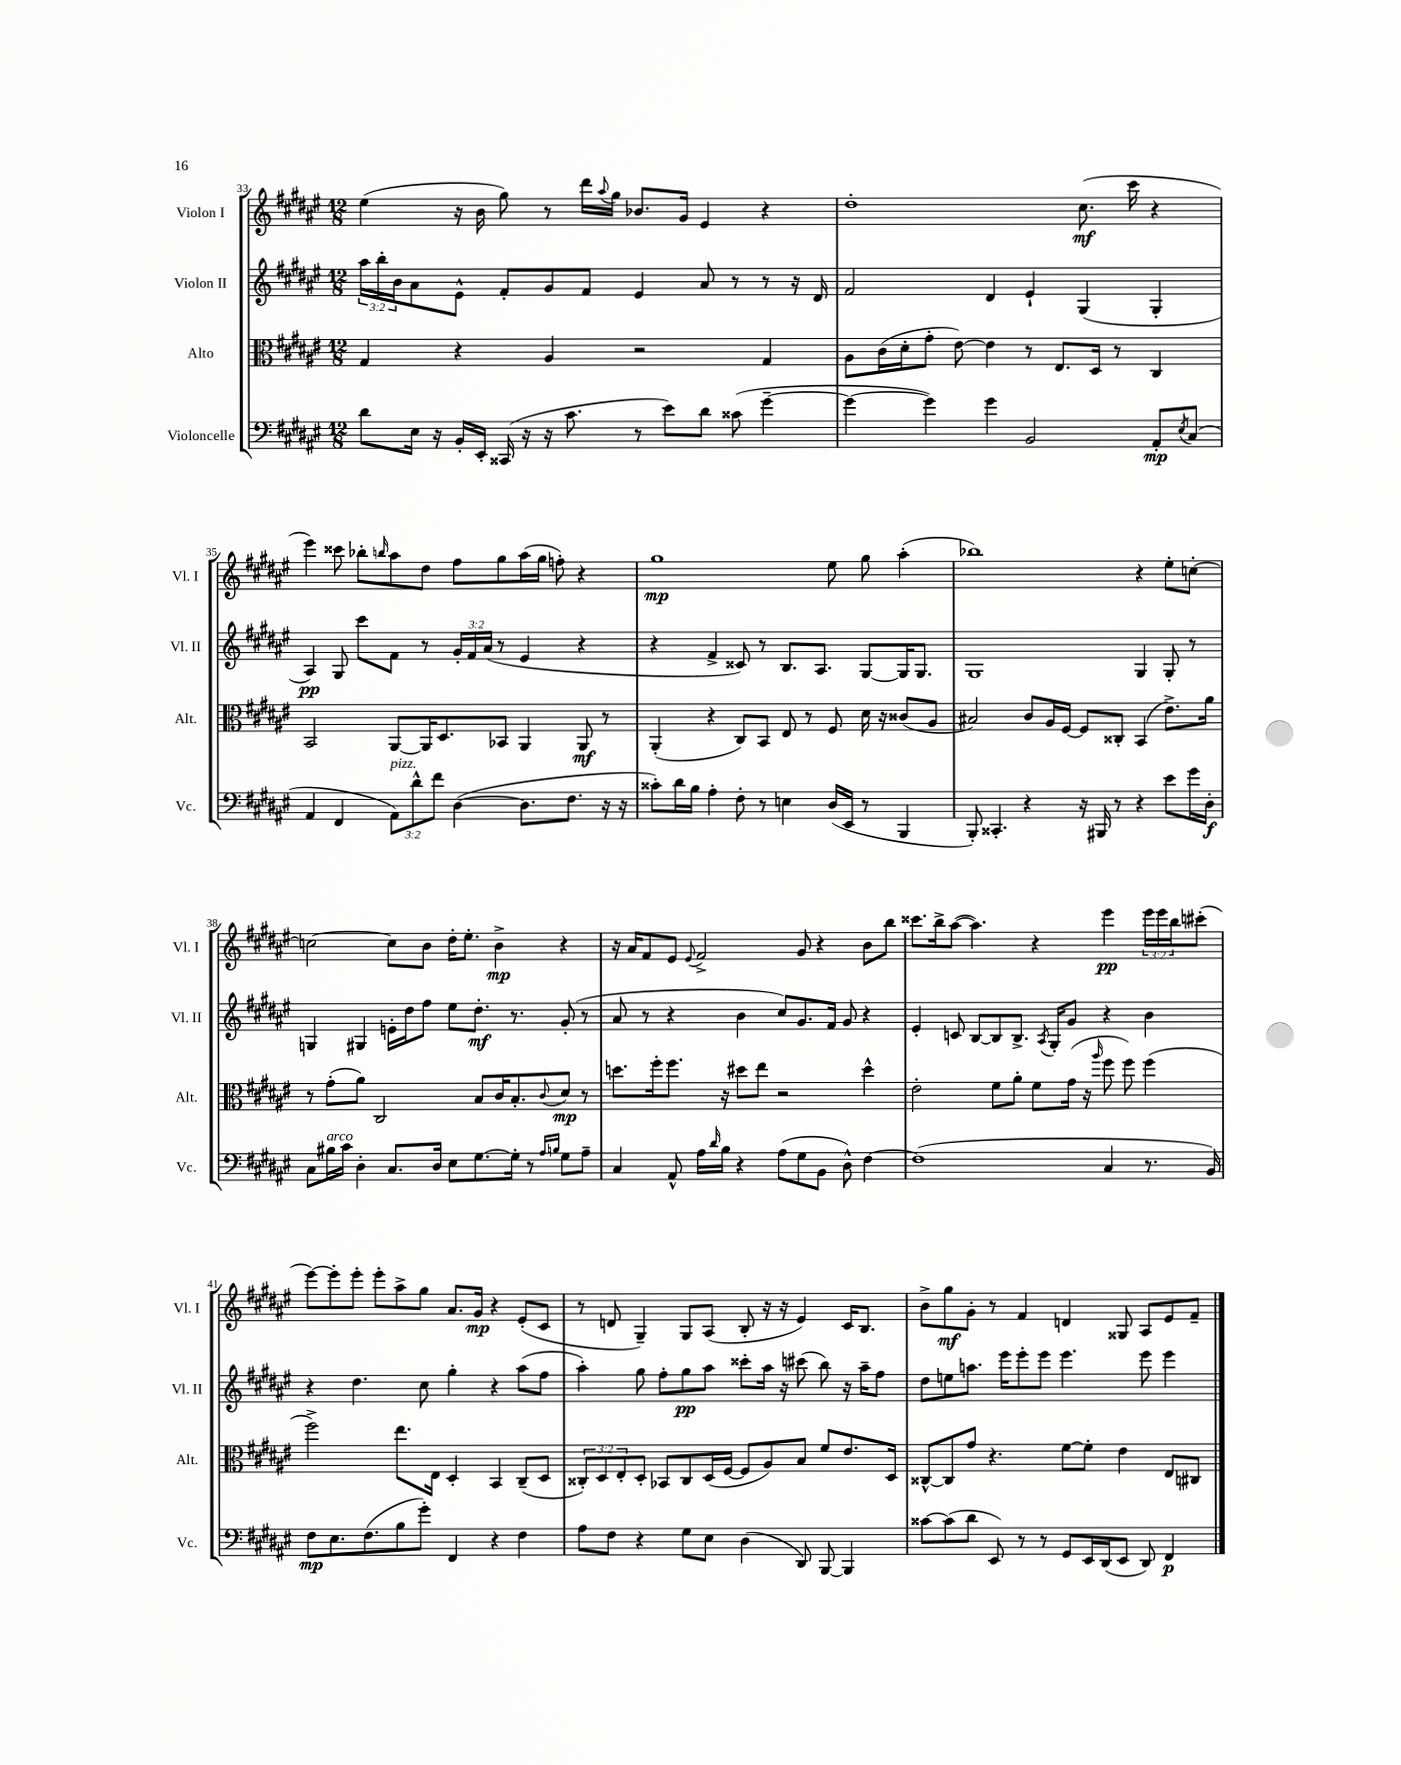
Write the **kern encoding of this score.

**kern	**dynam	**kern	**dynam	**kern	**dynam	**kern	**dynam
*part4	*part4	*part3	*part3	*part2	*part2	*part1	*part1
*staff4	*staff4	*staff3	*staff3	*staff2	*staff2	*staff1	*staff1
*I"Violoncelle	*	*I"Alto	*	*I"Violon II	*	*I"Violon I	*
*I'Vc.	*	*I'Alt.	*	*I'Vl. II	*	*I'Vl. I	*
*clefF4	*	*clefC3	*	*clefG2	*	*clefG2	*
*k[f#c#g#d#a#e#]	*	*k[f#c#g#d#a#e#]	*	*k[f#c#g#d#a#e#]	*	*k[f#c#g#d#a#e#]	*
*M12/8	*	*M12/8	*	*M12/8	*	*M12/8	*
=33	=33	=33	=33	=33	=33	=33	=33
8d#\L	.	4G#/	.	24aa#\LL	.	(4ee#\	.
.	.	.	.	24bb'\	.	.	.
.	.	.	.	24b\J	.	.	.
16E#\Jk	.	.	.	8a#\	.	.	.
16r	.	.	.	.	.	.	.
16BB'/LL	.	4r	.	8e#^^\J	.	16r	.
16EE#'/JJ	.	.	.	.	.	16b\	.
(16CC##X/	.	.	.	8f#'/L	.	8gg#\)	.
16r	.	.	.	.	.	.	.
16r	.	4A#/	.	8g#/	.	8r	.
8.c#\	.	.	.	.	.	.	.
.	.	.	.	8f#/J	.	16ddd#\LL	.
.	.	.	.	.	.	8qqaa#/	.
.	.	.	.	.	.	16gg#\JJ	.
8r	.	2r	.	4e#/	.	8.b-X/L	.
8e#\L)	.	.	.	.	.	.	.
.	.	.	.	.	.	16g#/Jk	.
8d#\J	.	.	.	8a#/	.	4e#/	.
(8c##X\	.	.	.	8r	.	.	.
[4g#~\	.	4G#/	.	8r	.	4r	.
.	.	.	.	16r	.	.	.
.	.	.	.	16d#/	.	.	.
=34	=34	=34	=34	=34	=34	=34	=34
4g#\_	.	8A#\L	.	2f#/	.	1dd#'	.
.	.	(16c#\L	.	.	.	.	.
.	.	16d#'\J	.	.	.	.	.
4g#\])	.	8g#'\J	.	.	.	.	.
.	.	[8e#\)	.	.	.	.	.
4g#\	.	4e#\]	.	4d#/	.	.	.
2BB/	.	8r	.	4e#`/	.	.	.
.	.	8.E#/L	.	.	.	.	.
.	.	.	.	(4G#/	.	(8.cc#\	mf
.	.	16D#/Jk	.	.	.	.	.
.	.	8r	.	.	.	.	.
.	.	.	.	.	.	16ccc#\	.
8AA#'/L	mp	4C#/	.	4G#'/	.	4r	.
8qE#/	.	.	.	.	.	.	.
(8C#/J	.	.	.	.	.	.	.
!!LO:LB:g=z
=35	=35	=35	=35	=35	=35	=35	=35
4AA#/	.	2BB/	.	4A#/)	pp	4eee#\)	.
4FF#/	.	.	.	8G#/	.	8ccc##X\	.
.	.	.	.	8ccc#\L	.	8bb-X'\L	.
.	.	.	.	.	.	16qqbbn/	.
!LO:TX:a:i:t=pizz.	!	!	!	!	!	!	!
12AA#\L)	.	[8AA#/L	.	8f#\J	.	8aa#\	.
12d#^^\	.	.	.	.	.	.	.
.	.	16AA#/K]	.	8r	.	8dd#\J	.
12f#\J	.	.	.	.	.	.	.
.	.	8.D#/	.	.	.	.	.
([4D#\	.	.	.	24g#'/LL	.	8ff#\L	.
.	.	.	.	24f#/	.	.	.
.	.	.	.	(24a#/JJ	.	.	.
.	.	8BB-X/J	.	8r	.	8gg#\	.
8.D#\L]	.	4AA#/	.	4e#/	.	(16aa#\L	.
.	.	.	.	.	.	16gg#\JJ	.
.	.	.	.	.	.	8ffn'\)	.
8.F#\J	.	.	.	.	.	.	.
.	.	8AA#/	mf	4r	.	4r	.
16r	.	8r	.	.	.	.	.
16r	.	.	.	.	.	.	.
=36	=36	=36	=36	=36	=36	=36	=36
8c##X'\L)	.	(4AA#'/	.	4r	.	1gg#	mp
16d#\L	.	.	.	.	.	.	.
16B\JJ	.	.	.	.	.	.	.
4A#'\	.	4r	.	4f#^/	.	.	.
8F#'\	.	8C#/L)	.	8c##X/)	.	.	.
8r	.	8BB/J	.	8r	.	.	.
4En\	.	8E#/	.	8.B/L	.	.	.
.	.	8r	.	.	.	.	.
.	.	.	.	8.A#/J	.	.	.
(16D#/LL	.	8F#/	.	.	.	8ee#\	.
16EE#/JJ	.	.	.	.	.	.	.
8r	.	16d#\	.	[8G#/L	.	8gg#\	.
.	.	16r	.	.	.	.	.
4BBB/	.	(8c##X/L	.	16G#/K]	.	(4aa#'\	.
.	.	.	.	8.G#/J	.	.	.
.	.	8A#/J	.	.	.	.	.
=37	=37	=37	=37	=37	=37	=37	=37
8BBB'/)	.	2B#X/)	.	1G#	.	1bb-X)	.
4.CC##X'/	.	.	.	.	.	.	.
4r	.	8c#/L	.	.	.	.	.
.	.	16A#/L	.	.	.	.	.
.	.	[16F#/JJ	.	.	.	.	.
16r	.	8F#/L]	.	.	.	.	.
16BBB#X/	.	.	.	.	.	.	.
8r	.	8C##X'/J	.	.	.	.	.
4r	.	(4BB/	.	4G#/	.	4r	.
8e#\L	.	8.e#^\L)	.	8G#'/	.	8ee#'\L	.
16g#\L	.	.	.	8r	.	[8ccn'\J	.
16D#'\JJ	f	16a#\Jk	.	.	.	.	.
!!LO:LB:g=z
=38	=38	=38	=38	=38	=38	=38	=38
8C#\L	.	8r	.	4Gn/	.	2ccn\_	.
!LO:TX:a:i:t=arco	!	!	!	!	!	!	!
16B#X\L	.	(8g#'\L	.	.	.	.	.
16c#\JJ	.	.	.	.	.	.	.
4D#'\	.	8a#\J)	.	4G#X/	.	.	.
.	.	2C#/	.	.	.	.	.
8.C#/L	.	.	.	16en'\LL	.	8cc\L]	.
.	.	.	.	16dd#\J	.	.	.
.	.	.	.	8ff#\J	.	8b\J	.
16D#/Jk	.	.	.	.	.	.	.
8E#\L	.	.	.	8ee#\L	.	16dd#'\KL	.
.	.	.	.	.	.	8.ee#'\J	.
[8.G#\	.	8B/L	.	8.dd#'\J	mf	.	.
.	.	16c#/K	.	.	.	4b^\	mp
16G#'\Jk]	.	8.B'/	.	8.r	.	.	.
8r	.	.	.	.	.	.	.
16qqA#/LL	.	.	.	.	.	.	.
16qqBn/JJ	.	8qqc#/	.	.	.	.	.
8G#\L	.	8d#/J	mp	(8g#'/	.	4r	.
8A#~\J	.	8r	.	8r	.	.	.
=39	=39	=39	=39	=39	=39	=39	=39
4C#/	.	8.ddn\L	.	8a#/	.	16r	.
.	.	.	.	.	.	16a#/KL	.
.	.	.	.	8r	.	8f#/	.
.	.	16ff#'\k	.	.	.	.	.
8AA#^^/	.	8.ff#\J	.	4r	.	8e#/J	.
.	.	.	.	.	.	8qqe#/	.
16A#\LL	.	.	.	.	.	2f#^/	.
16qqd#/	.	.	.	.	.	.	.
16B\JJ	.	16r	.	.	.	.	.
4r	.	8dd#X\L	.	4b\	.	.	.
.	.	8ee#\J	.	.	.	.	.
(8A#\L	.	2r	.	8cc#/L)	.	.	.
8G#\	.	.	.	8.g#/	.	8g#/	.
8BB\J	.	.	.	.	.	4r	.
.	.	.	.	16f#/Jk	.	.	.
8D#^^\)	.	.	.	8g#/	.	.	.
[4F#\	.	4dd#^^\	.	4r	.	8b\L	.
.	.	.	.	.	.	8bb\J	.
=40	=40	=40	=40	=40	=40	=40	=40
(1F#]	.	2e#'\	.	4e#'/	.	8.ccc##X\L	.
.	.	.	.	.	.	16bb^\k	.
.	.	.	.	8cn/	.	([8aa#\J	.
.	.	.	.	[8B/L	.	4.aa#\])	.
.	.	8f#\L	.	8B/]	.	.	.
.	.	8a#'\J	.	8.B^/J	.	.	.
.	.	8f#\L	.	.	.	4r	.
.	.	.	.	8qA#/	.	.	.
.	.	.	.	16G#'/KL	.	.	.
.	.	(16g#\Jk	.	8g#/J	.	.	.
.	.	16r	.	.	.	.	.
.	.	16qqaa#/	.	.	.	.	.
4C#/	.	8ff#\	.	4r	.	4eee#\	pp
.	.	8ff#\)	.	.	.	.	.
8.r	.	(4ff#\	.	4b\	.	24eee#\LL	.
.	.	.	.	.	.	24eee#\	.
.	.	.	.	.	.	24bb\J	.
.	.	.	.	.	.	(8ccc#X'\J	.
16BB/)	.	.	.	.	.	.	.
!!LO:LB:g=z
=41	=41	=41	=41	=41	=41	=41	=41
8F#\L	mp	2ff#^\)	.	4r	.	[8eee#\L)	.
8.E#\	.	.	.	.	.	8eee#'\]	.
.	.	.	.	4.dd#\	.	8eee#'\J	.
(8.F#\	.	.	.	.	.	.	.
.	.	.	.	.	.	8eee#'\L	.
8B\	.	8.ee#\L	.	.	.	8aa#^\	.
8g#'\J)	.	.	.	8cc#\	.	8gg#\J	.
.	.	16E#\Jk	.	.	.	.	.
4FF#/	.	4D#'/	.	4gg#'\	.	8.a#/L	.
.	.	.	.	.	.	16g#/Jk	mp
4r	.	4BB/	.	4r	.	4r	.
4F#\	.	(8C#~/L	.	(8aa#\L	.	(8e#'/L	.
.	.	8D#/J	.	8ff#\J	.	8c#/J	.
=42	=42	=42	=42	=42	=42	=42	=42
8A#\L	.	12C##X'/L)	.	4aa#'\)	.	8r	.
.	.	12D#/	.	.	.	.	.
8F#\J	.	.	.	.	.	8dn/	.
.	.	12E#'/	.	.	.	.	.
4r	.	8D#'/J	.	8gg#\	.	4G#~/)	.
.	.	8BB-X/L	.	8ff#'\L	.	.	.
8G#\L	.	8C##/	.	8gg#\	pp	8G#/L	.
8E#\J	.	(16D#/L	.	8aa#\J	.	(8A#/J	.
.	.	[16F#/JJ	.	.	.	.	.
(4D#\	.	8F#/L]	.	8ccc##X'\L	.	8B'/	.
.	.	8A#/)	.	16aa#\Jk	.	16r	.
.	.	.	.	16r	.	16r	.
8DD#/)	.	8B/J	.	(8ccc#X\	.	4e#/)	.
[8BBB/	.	8f#/L	.	8bb\)	.	.	.
4BBB/]	.	8.e#/	.	16r	.	16c#/KL	.
.	.	.	.	16aa#~\KL	.	8.B/J	.
.	.	.	.	8ff#\J	.	.	.
.	.	16D#/Jk	.	.	.	.	.
=43	=43	=43	=43	=43	=43	=43	=43
[8c##X\L	.	[8C##X^^/L	.	8dd#\L	.	8b^\L	.
(8c##\]	.	8C##/]	.	8een\	.	8gg#\	mf
8d#\J	.	8g#/J	.	8.aan\J	.	8g#'\J	.
8EE#/)	.	4.r	.	.	.	8r	.
.	.	.	.	16eee#\KL	.	.	.
8r	.	.	.	8eee#'\	.	4f#/	.
8r	.	.	.	8eee#\J	.	.	.
8GG#/L	.	[8f#\L	.	4.eee#\	.	4dn/	.
16EE#/L	.	8f#'\J]	.	.	.	.	.
(16DD#/J	.	.	.	.	.	.	.
8EE#/J	.	4e#\	.	.	.	8G##X/	.
8DD#/)	.	.	.	8eee#\	.	8A#/L	.
4FF#/	p	8E#/L	.	4eee#\	.	8e#/	.
.	.	8C#X/J	.	.	.	8f#~/J	.
==	==	==	==	==	==	==	==
*-	*-	*-	*-	*-	*-	*-	*-
